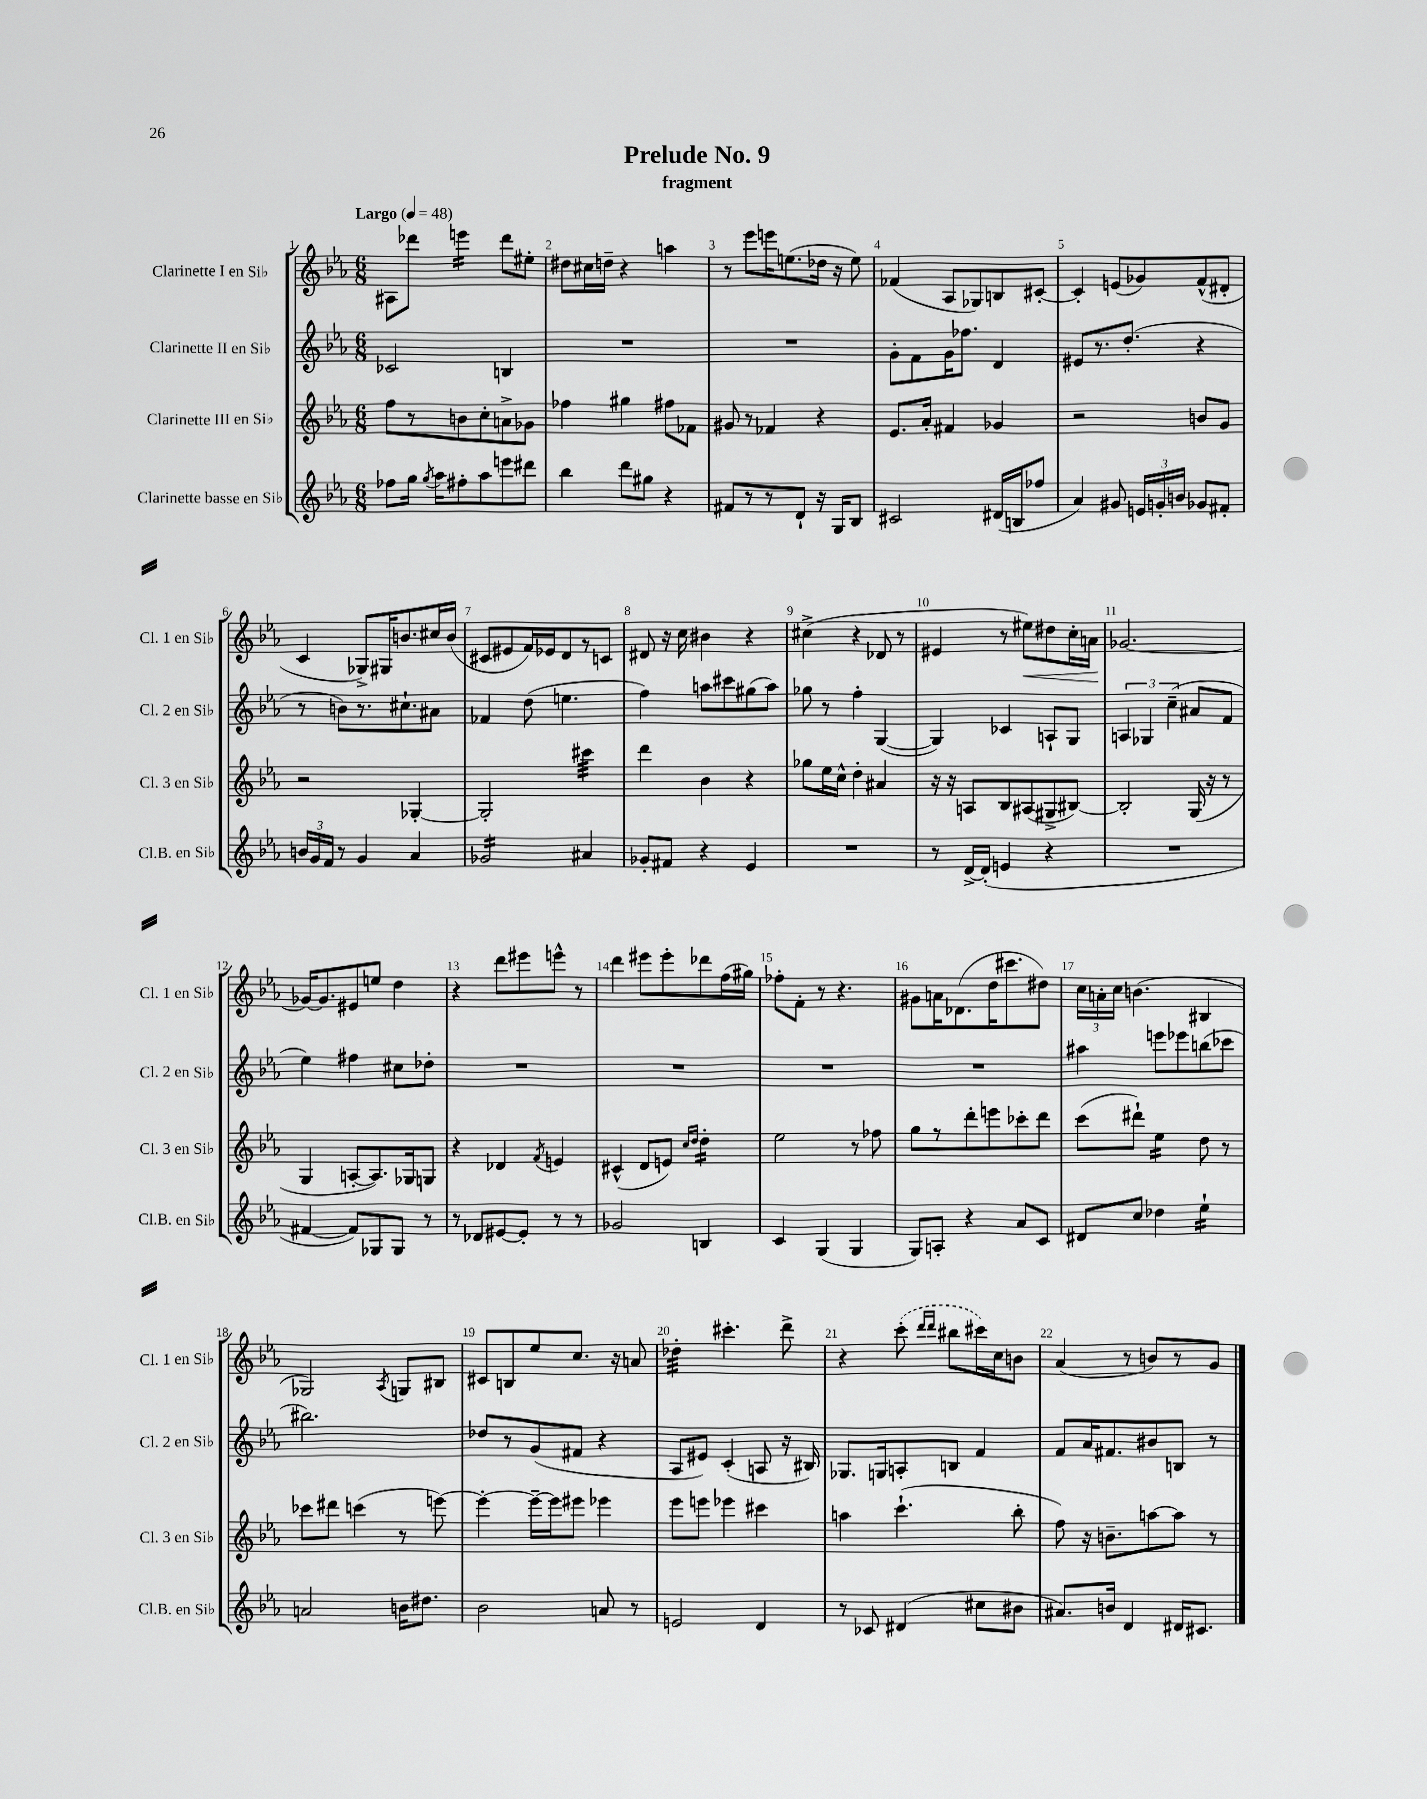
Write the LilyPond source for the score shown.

\header { title = "Prelude No. 9" subtitle = "fragment" }
<<
\new StaffGroup <<
\new Staff = "s0" \with { instrumentName = "Clarinette I en Sib" shortInstrumentName = "Cl. 1 en Sib" } {
    \clef treble \key ees \major \numericTimeSignature \time 6/8 \tempo "Largo" 4 = 48
    \autoBeamOff ais8[ des'''8] e'''4:16 des'''8[ eis''8]-. |
    dis''8[ cis''16 d''16]-- r4 a''4 |
    r8 ees'''8[ e'''16 e''8.( des''16] r16 e''8) |
    fes'4( aes8[ ges8) b8 cis'8]~-. |
    cis'4-. e'8[( ges'8) f'8-^( dis'8]-. |
    c'4 ges8[->) gis16 b'8. cis''16 b'16]( |
    cis'8[ eis'8 f'16) ees'16 d'8 r8 c'8] |
    dis'8 r16 c''16 bis'4 r4 |
    cis''4->( r4 des'8 r8 |
    eis'4 r8 eis''8[\<) dis''8 c''16-. a'16]\! |
    ges'2.~ |
    ges'16[~ ges'8. eis'8 e''8] d''4 |
    r4 d'''8[ eis'''8 e'''8]-^ r8 |
    d'''4 eis'''8[ eis'''8-. des'''8 f''16( gis''16]) |
    fes''8[-. f'8]-. r8 r4. |
    gis'8[ a'16 des'8.( d''16 cis'''8. dis''8]) |
    \tuplet 3/2 { c''16[ a'16-. c''16] } b'4.( bis4 |
    ges2) \acciaccatura { aes8 } g8[ bis8] |
    cis'8[ b8 ees''8 c''8.] r16 a'8 |
    des''4:32-. cis'''4.-. d'''8-> |
    r4 \once \slurDashed c'''8-.( \grace { d'''16[ d'''16] } bis''8[ cis'''16) c''16 b'8] |
    aes'4( r8 b'8[) r8 g'8] \bar "|." |
}
\new Staff = "s1" \with { instrumentName = "Clarinette II en Sib" shortInstrumentName = "Cl. 2 en Sib" } {
    \clef treble \key ees \major \numericTimeSignature \time 6/8
    \autoBeamOff ces'2 b4 |
    R2. |
    R2. |
    g'8[-. f'8 g'16 fes''8.] d'4 |
    eis'8[ r8. d''8.]-.( r4 |
    r8 b'8[) r8. cis''8.-! ais'8] |
    fes'4 d''8( e''4. |
    f''4) a''8[ cis'''8 gis''8( a''8]) |
    ges''8 r8 f''4-. g4~( |
    g4) ces'4 a8[-! g8] |
    \tuplet 3/2 { a4 ges4 c''4--( } ais'8[ f'8] |
    ees''4) fis''4 cis''8[ des''8]-. |
    R2. |
    R2. |
    R2. |
    R2. |
    ais''4 e'''8[ ees'''8 b''8( ces'''8] |
    bis''2.) |
    des''8[ r8 g'8( fis'8] r4 |
    aes8[ eis'8]) c'4-.( a8 r16 bis16) |
    ges8.[ g16 a8-. b8] f'4 |
    f'8[ aes'16 fis'8. bis'8 b8] r8 \bar "|." |
}
\new Staff = "s2" \with { instrumentName = "Clarinette III en Sib" shortInstrumentName = "Cl. 3 en Sib" } {
    \clef treble \key ees \major \numericTimeSignature \time 6/8
    \autoBeamOff f''8[ r8 b'8 c''8-. a'8-> ges'8] |
    fes''4 gis''4 fis''8[ fes'8] |
    gis'8 r8 fes'4 r4 |
    ees'8.[ aes'16]-. fis'4 ges'4 |
    r2 b'8[ g'8] |
    r2 ges4~-. |
    ges2-. cis'''4:32 |
    d'''4 bes'4 r4 |
    ges''8[ ees''16 c''16]-^ d''4-. ais'4 |
    r16 r16 a8[ bes8 ais8( gis8-> bis8]~) |
    bis2-. g16( r16 r8 |
    g4 a8[~-. a8.) ges16 g8] |
    r4 des'4 \acciaccatura { f'8 } e'4 |
    cis'4-^( d'8[ e'8]) \grace { c''16[ d''16] } d''4:16-. |
    ees''2 r8 fes''8 |
    g''8[ r8 d'''8-. e'''8 ces'''8-. d'''8] |
    c'''8[( dis'''8]-!) ees''4:16 d''8 r8 |
    ces'''8[ dis'''8] c'''4( r8 e'''8~) |
    e'''4~-. e'''16[~-- e'''16 eis'''8] ees'''4 |
    ees'''8[ e'''8] ees'''4 cis'''4 |
    a''4 c'''4.-!( bes''8-. |
    f''8) r16 b'8.[-- a''8~ a''8] r8 \bar "|." |
}
\new Staff = "s3" \with { instrumentName = "Clarinette basse en Sib" shortInstrumentName = "Cl.B. en Sib" } {
    \clef treble \key ees \major \numericTimeSignature \time 6/8
    \autoBeamOff fes''8[ g''16] \acciaccatura { g''8 } aes''16[ fis''8-. aes''8 e'''8 dis'''8] |
    bes''4 d'''8[ gis''8] r4 |
    fis'8[ r8 r8 d'8]-! r16 g16[ bes8] |
    cis'2 dis'16[( b16 fes''8] |
    aes'4) gis'8 \tuplet 3/2 { e'16[ g'16-. b'16] } ges'8[ fis'8]-. |
    \tuplet 3/2 { b'16[ g'16 f'16] } r8 g'4 aes'4 |
    ges'2:16 ais'4 |
    ges'8[-. fis'8] r4 ees'4 |
    R2. |
    r8 d'16[~-> d'16]-.( e'4 r4 |
    R2. |
    fis'4~ fis'8[) ges8 ges8] r8 |
    r8 des'8[ eis'8~ eis'8]-. r8 r8 |
    ges'2 b4 |
    c'4 g4( g4 |
    g8[) a8]-. r4 aes'8[ c'8] |
    dis'8[ c''8] des''4 ees''4:16-! |
    a'2 b'16[ dis''8.] |
    bes'2 a'8 r8 |
    e'2 d'4 |
    r8 ces'8 dis'4( cis''8[ bis'8] |
    ais'8.[) b'16] d'4 dis'16[ cis'8.] \bar "|." |
}
>>
>>
\layout { \context { \Score \override BarNumber.break-visibility = ##(#f #t #t) barNumberVisibility = #all-bar-numbers-visible } }
